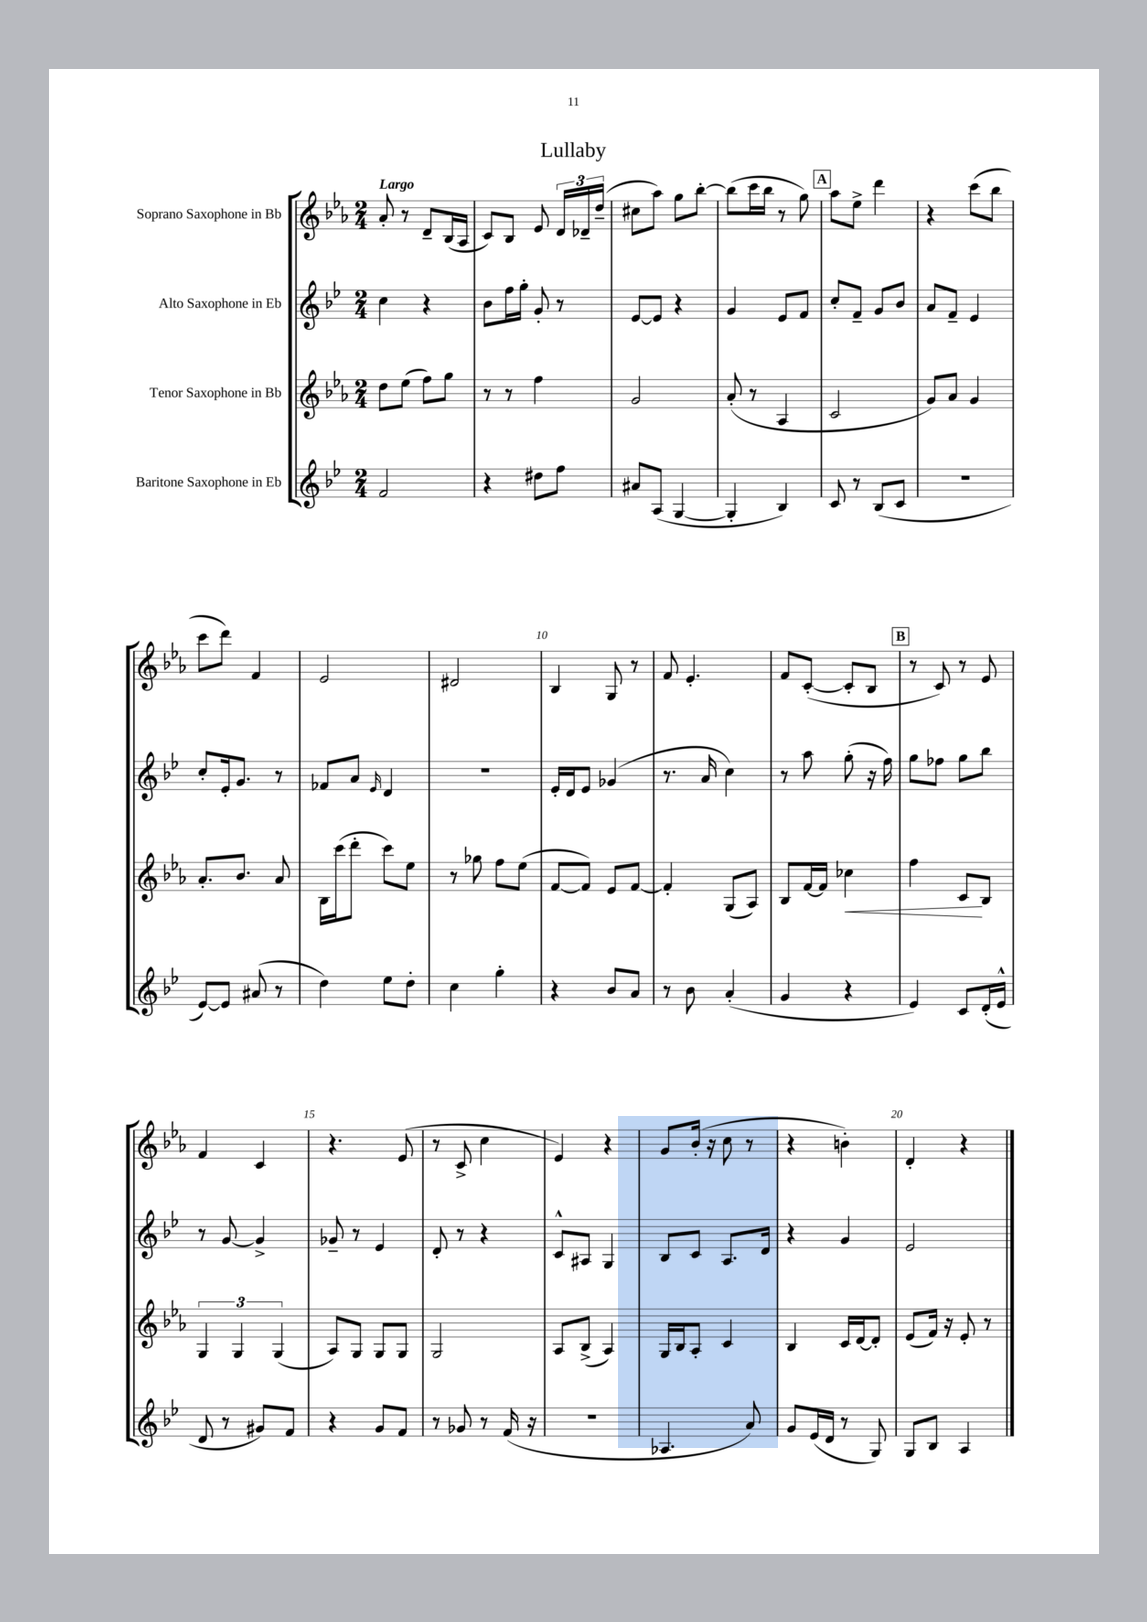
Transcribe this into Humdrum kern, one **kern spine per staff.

**kern	**kern	**dynam	**kern	**kern
*part4	*part3	*part3	*part2	*part1
*staff4	*staff3	*staff3	*staff2	*staff1
*I"Baritone Saxophone in Eb	*I"Tenor Saxophone in Bb	*	*I"Alto Saxophone in Eb	*I"Soprano Saxophone in Bb
*clefG2	*clefG2	*	*clefG2	*clefG2
*k[b-e-]	*k[b-e-a-]	*	*k[b-e-]	*k[b-e-a-]
*M2/4	*M2/4	*	*M2/4	*M2/4
=1	=1	=1	=1	=1
!	!	!	!	!LO:TX:a:B:t=Largo
2f/	8dd\L	.	4cc\	8a-'/
.	(8ee-\J	.	.	8r
.	8ff\L)	.	4r	8d~/L
.	8gg\J	.	.	(16B-/L
.	.	.	.	16A-/JJ
=2	=2	=2	=2	=2
4r	8r	.	8b-\L	8c/L)
.	8r	.	16ff\L	8B-/J
.	.	.	16gg'\JJ	.
8dd#X\L	4ff\	.	8g'/	8e-/
8ff\J	.	.	8r	24d/LL
.	.	.	.	24d-X~/
.	.	.	.	(24dd~/JJ
=3	=3	=3	=3	=3
8a#X/L	2g/	.	[8e-/L	8cc#X\L
(8A/J	.	.	8e-/J]	8aa-\J)
[4G/	.	.	4r	8gg\L
.	.	.	.	[8bb-'\J
=4	=4	=4	=4	=4
4G'/]	(8a-'/	.	4g/	(8bb-\L]
.	8r	.	.	16ccc\L
.	.	.	.	16bb-\JJ
4B-/)	4A-/	.	8e-/L	8r
.	.	.	8f/J	8gg\)
!!LO:REH:place=s1:t=A
=5	=5	=5	=5	=5
8c/	2c/	.	8cc'/L	8aa-\L
8r	.	.	8f~/J	8ee-^\J
(8B-/L	.	.	8g/L	4ddd\
8c/J	.	.	8b-/J	.
=6	=6	=6	=6	=6
2r	8g/L)	.	8a/L	4r
.	8a-/J	.	8f~/J	.
.	4g/	.	4e-/	(8ccc\L
.	.	.	.	8bb-\J
!!LO:LB:g=z
=7	=7	=7	=7	=7
[8e-/L)	8.a-'/L	.	8cc'/L	8ccc\L
8e-/J]	.	.	16e-'/k	8ddd\J)
.	8.b-/J	.	8.g/J	.
(8a#X/	.	.	.	4f/
8r	8a-/	.	8r	.
=8	=8	=8	=8	=8
4dd\)	16B-\LL	.	8f-X/L	2e-/
.	(16ccc\J	.	.	.
.	8ddd'\J	.	8a/J	.
.	.	.	16qqe-/	.
8ee-\L	8ccc\L)	.	4d/	.
8dd'\J	8ee-\J	.	.	.
=9	=9	=9	=9	=9
4cc\	8r	.	2r	2d#X/
.	8gg-X\	.	.	.
4gg'\	8ff\L	.	.	.
.	(8ee-\J	.	.	.
=10	=10	=10	=10	=10
4r	[8f/L	.	16e-'/LL	4B-/
.	.	.	16d/J	.
.	8f/J])	.	8e-/J	.
8b-/L	8e-/L	.	(4g-X/	8G/
8a/J	[8f/J	.	.	8r
=11	=11	=11	=11	=11
8r	4f'/]	.	8.r	8f/
8b-\	.	.	.	4.e-'/
.	.	.	16a/	.
(4a'/	(8G/L	.	4cc\)	.
.	8A-/J)	.	.	.
=12	=12	=12	=12	=12
4g/	8B-/L	.	8r	8f/L
.	[16f/L	.	8aa\	([8c'/J
.	16f/JJ]	.	.	.
!	!	!LO:HP:b	!	!
4r	4cc-X\	<	(8gg'\	8c'/L]
.	.	.	16r	8B-/J
.	.	.	16ff\)	.
!!LO:REH:place=s1:t=B
=13	=13	=13	=13	=13
4e-/)	4ff\	.	8gg\L	8r
.	.	.	8ff-X\J	8c/)
8c/L	8c/L	.	8gg\L	8r
(16d'/L	8B-/J	[	8bb-\J	8e-/
16e-^^/JJ	.	.	.	.
!!LO:LB:g=z
=14	=14	=14	=14	=14
8d/	6G/	.	8r	4f/
8r	.	.	[8g/	.
.	6G/	.	.	.
8g#X/L)	.	.	4g^/]	4c/
.	(6G/	.	.	.
8f/J	.	.	.	.
=15	=15	=15	=15	=15
4r	8A-/L)	.	8g-X~/	4.r
.	8G/J	.	8r	.
8g/L	8G/L	.	4e-/	.
8f/J	8G/J	.	.	(8e-/
=16	=16	=16	=16	=16
8r	2G/	.	8d'/	8r
8g-X/	.	.	8r	8c^/
8r	.	.	4r	4cc\
(16f/	.	.	.	.
16r	.	.	.	.
=17	=17	=17	=17	=17
2r	8A-/L	.	8c^^/L	4e-/)
.	(8B-^/J	.	8A#X/J	.
.	4A-/)	.	4G/	4r
=18	=18	=18	=18	=18
4.A-X/	16G/LL	.	8B-/L	8g/L
.	16B-/J	.	.	.
.	8A-'/J	.	8c/J	(16b-'/Jk
.	.	.	.	16r
.	4c/	.	8.A/L	8cc\
8a/)	.	.	.	8r
.	.	.	16d/Jk	.
=19	=19	=19	=19	=19
8g/L	4B-/	.	4r	4r
(16e-/L	.	.	.	.
16d/JJ	.	.	.	.
8r	16c/LL	.	4g/	4bn'\)
.	[16d/J	.	.	.
8G/)	8d'/J]	.	.	.
=20	=20	=20	=20	=20
8G/L	(8e-/L	.	2e-/	4d'/
8B-/J	16f/Jk)	.	.	.
.	16r	.	.	.
4A/	8e-'/	.	.	4r
.	8r	.	.	.
==	==	==	==	==
*-	*-	*-	*-	*-
